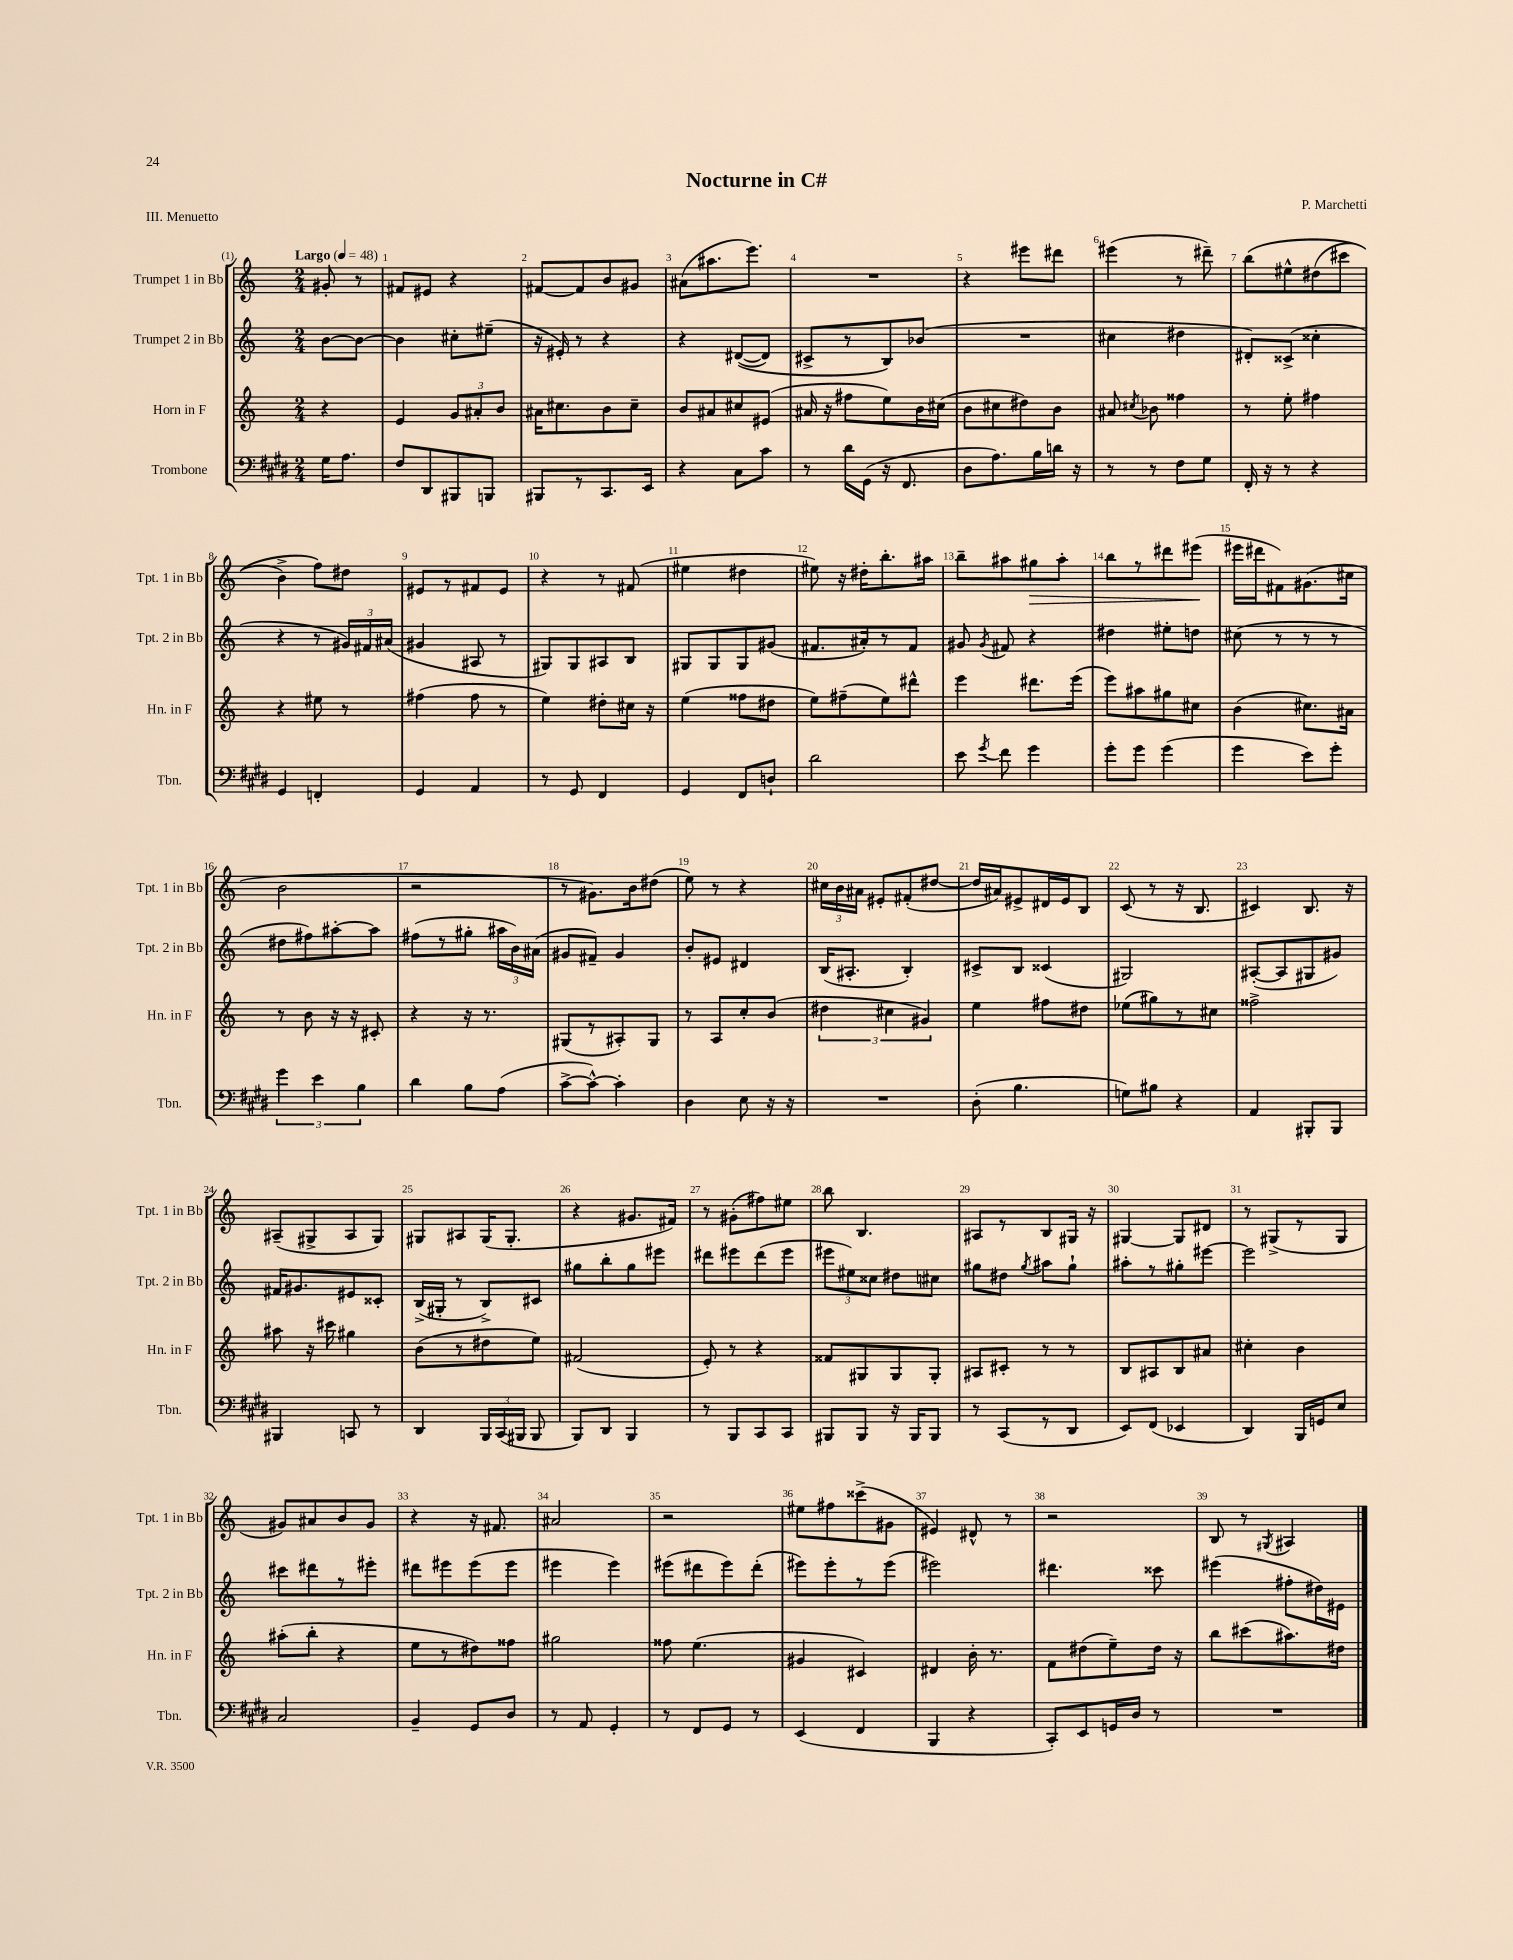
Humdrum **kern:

**kern	**kern	**kern	**kern
*staff4	*staff3	*staff2	*staff1
*clefF4	*clefG2	*clefG2	*clefG2
*k[f#c#g#d#]	*k[]	*k[]	*k[]
*M2/4	*M2/4	*M2/4	*M2/4
*MM48	*MM48	*MM48	*MM48
16G#	4r	[8b	8g#'
8.A	.	.	.
.	.	8b_	8r
=	=	=	=
8F#	4e	4b]	8f#
8DD#	.	.	8e#
8BBB#	12g	8cc#'	4r
.	12a#'	.	.
8BBB	.	(8ee#~	.
.	12b	.	.
=	=	=	=
8BBB#	16a#	16r	[8f#
.	8.cc#	16e#')	.
8r	.	8r	8f#]
8.CC#	8b	4r	8b
.	8cc#~	.	8g#
16EE	.	.	.
=	=	=	=
4r	8b	4r	(8a#
.	8a#	.	8.aa#
8C#	8cc#	&(([8d#	.
.	.	.	8.eee)
8c#	(8e#	8d#])	.
=	=	=	=
8r	16a#	8c#^	2r
.	16r	.	.
16d#	8ff#	8r	.
(16GG#	.	.	.
16r	8ee)	8B&)	.
8.FF#	.	.	.
.	16b	(8b-	.
.	(16cc#	.	.
=	=	=	=
8D#	8b	2r	4r
8.A)	8cc#	.	.
.	8dd#)	.	8eee#
16B	.	.	.
16d	8b	.	8ddd#
16r	.	.	.
=	=	=	=
8r	8a#	4cc#	(4eee#
.	8qcc#	.	.
8r	8b-	.	.
8F#	4ff##	4dd#	8r
8G#	.	.	8ddd#~)
=	=	=	=
16FF#'	8r	8d#')	&(8bb
16r	.	.	.
8r	8ee'	(8c##^	8ee#^^
4r	4ff#	4cc##'	(8dd#
.	.	.	8ccc#
=	=	=	=
4GG#	4r	4r	4b^)
4FF'	8ee#	8r	8ff&)
.	8r	24g#)	8dd#
.	.	24f#	.
.	.	(24a#	.
=	=	=	=
4GG#	(4ff#	4g#	8e#
.	.	.	8r
4AA	8ff#	8A#	8f#
.	8r	8r	8e#
=	=	=	=
8r	4ee)	8G#)	4r
8GG#	.	8G#	.
4FF#	8dd#'	8A#	8r
.	16cc#	8B	(8f#
.	16r	.	.
=	=	=	=
4GG#	(4ee	8G#	4ee#
.	.	8G#	.
8FF#	8ff##	8G#	4dd#
8D`	8dd#	(8g#	.
=	=	=	=
2d#	8ee)	8.f#	8ee#)
.	(8ff#~	.	16r
.	.	16a#')	16dd#'
.	8ee)	8r	8.bb'
.	8ddd#^^	8f#	.
.	.	.	16aa#
=	=	=	=
8e	4eee	8g#	8bb~
8qg#	.	8qg#	.
8f#	.	8f#	8aa#
4g#	8.ddd#	4r	8gg#
.	.	.	8aa#'
.	(16eee	.	.
=	=	=	=
8g#'	8eee)	4dd#	8bb
8g#	8aa#	.	8r
(4g#	8gg#	8ee#'	8ddd#
.	8cc#	8dd	(8eee#
=	=	=	=
4g#	(4b	(8cc#	16eee#
.	.	.	16ddd#
.	.	8r	8f#)
8e)	8.cc#)	8r	(8.g#
8g#'	.	8r	.
.	16a#	.	16cc#
=	=	=	=
6g#	8r	8dd#	2b
.	8b	8ff#)	.
6e	.	.	.
.	16r	[8aa#'	.
.	16r	.	.
6B	.	.	.
.	8c#'	8aa#]	.
=	=	=	=
4d#	4r	(8ff#	2r
.	.	8r	.
8B	16r	8gg#'	.
.	8.r	.	.
(8A	.	24aa#	.
.	.	24b)	.
.	.	(24a#	.
=	=	=	=
[8c#^	(8G#	8g#	8r
8c#^^_)	8r	8f#~)	8.g#)
4c#']	8A#')	4g#	.
.	.	.	16b
.	8G#	.	(8dd#
=	=	=	=
4D#	8r	8b'	8ee)
.	8A	8e#	8r
8E	8cc'	4d#	4r
16r	(8b	.	.
16r	.	.	.
=	=	=	=
2r	6dd#	(16B	24cc#
.	.	.	24b
.	.	8.A#'	.
.	.	.	24a#
.	.	.	8e#'
.	6cc#	.	.
.	.	4B')	(8f#'
.	6g#)	.	.
.	.	.	[8dd#
=	=	=	=
(8D#'	4ee	8c#^	16dd#]
.	.	.	16a#)
4.B	.	8B	8e#^
.	8ff#	(4c##	16d#
.	.	.	16e#
.	8dd#	.	8B
=	=	=	=
8G)	(8ee-	2G#)	(8c
8B#	8gg#)	.	8r
4r	8r	.	16r
.	.	.	8.B
.	8cc#	.	.
=	=	=	=
4AA	2ff##^	([8A#'	4c#)
.	.	8A#]	.
8BBB#'	.	8G#	8.B
8BBB#	.	8g#)	.
.	.	.	16r
=	=	=	=
4BBB#	8aa#	16f#	(8A#~
.	.	8.g#	.
.	16r	.	8G#^
.	16ccc#	.	.
8CC	4gg#	8e#	8A#
8r	.	8c##'	8G#)
=	=	=	=
4DD#	(8b	(16B^	8G#
.	.	16G#'	.
.	8r	8r	8A#
24BBB	8dd#	8B^)	(16G#
(24CC#	.	.	.
.	.	.	8.G#'
24BBB#	.	.	.
8BBB#	8ee)	8c#	.
=	=	=	=
8BBB)	(2f#	8gg#	4r
8DD#	.	8bb'	.
4BBB	.	8gg#	8.g#
.	.	8eee#	.
.	.	.	16f#)
=	=	=	=
8r	8e')	8ddd#	8r
8BBB	8r	8eee#	(8g#'
8CC#	4r	(8ddd#	8ff#)
8CC#	.	8eee#	8ee#
=	=	=	=
8BBB#	8f##	12eee#	8bb
.	.	12ee#)	.
8BBB#	8G#	.	4.B
.	.	12cc##	.
16r	8G#	8dd#	.
16BBB#	.	.	.
8BBB#	8G#'	8cc#	.
=	=	=	=
8r	8A#	8gg#	8A#
(8CC#	8c#'	8dd#	8r
.	.	8qgg#	.
8r	8r	8aa#	8B
8DD#	8r	8gg#`	16G#
.	.	.	16r
=	=	=	=
8EE)	8B	8aa#'	[4G#
(8FF#	8A#	8r	.
4EE-	8B	8gg#'	8G#]
.	8a#	[8eee#	8d#
=	=	=	=
4DD#)	4cc#'	2eee#]	8r
.	.	.	(8G#^
16BBB	4b	.	8r
16GG	.	.	.
8E	.	.	8G#
=	=	=	=
2C#	(8aa#'	8ccc#	8g#)
.	8bb'	8ddd#	8a#
.	4r	8r	8b
.	.	8eee#'	8g#
=	=	=	=
4BB~	8ee	8ddd#	4r
.	8r	8eee#	.
8GG#	8dd#)	(8eee#	16r
.	.	.	8.f#
8D#	8ff##	8eee#	.
=	=	=	=
8r	2gg#	4eee#	2a#
8AA	.	.	.
4GG#'	.	4eee#)	.
=	=	=	=
8r	8ff##	(8eee#	2r
8FF#	(4.ee	8ddd#	.
8GG#	.	8eee#)	.
8r	.	(8ddd#'	.
=	=	=	=
(4EE	4g#	8eee#)	8ee#
.	.	8eee#'	8ff#
4FF#	4c#)	8r	(8ccc##^
.	.	(8eee#	8g#
=	=	=	=
4BBB	4d#	2eee#)	4e#)
4r	16b'	.	8d#^^
.	8.r	.	.
.	.	.	8r
=	=	=	=
8CC#')	8f	4.ddd#	2r
8EE	(8dd#	.	.
16GG	8ee~)	.	.
16D#	.	.	.
8r	16dd#	8ccc##	.
.	16r	.	.
=	=	=	=
2r	8bb	(4eee#	8B
.	(8ccc#	.	8r
.	.	.	8qG#
.	8.aa#)	8ff#'	4A#
.	.	16dd#)	.
.	16dd#	16e#	.
==	==	==	==
*-	*-	*-	*-
